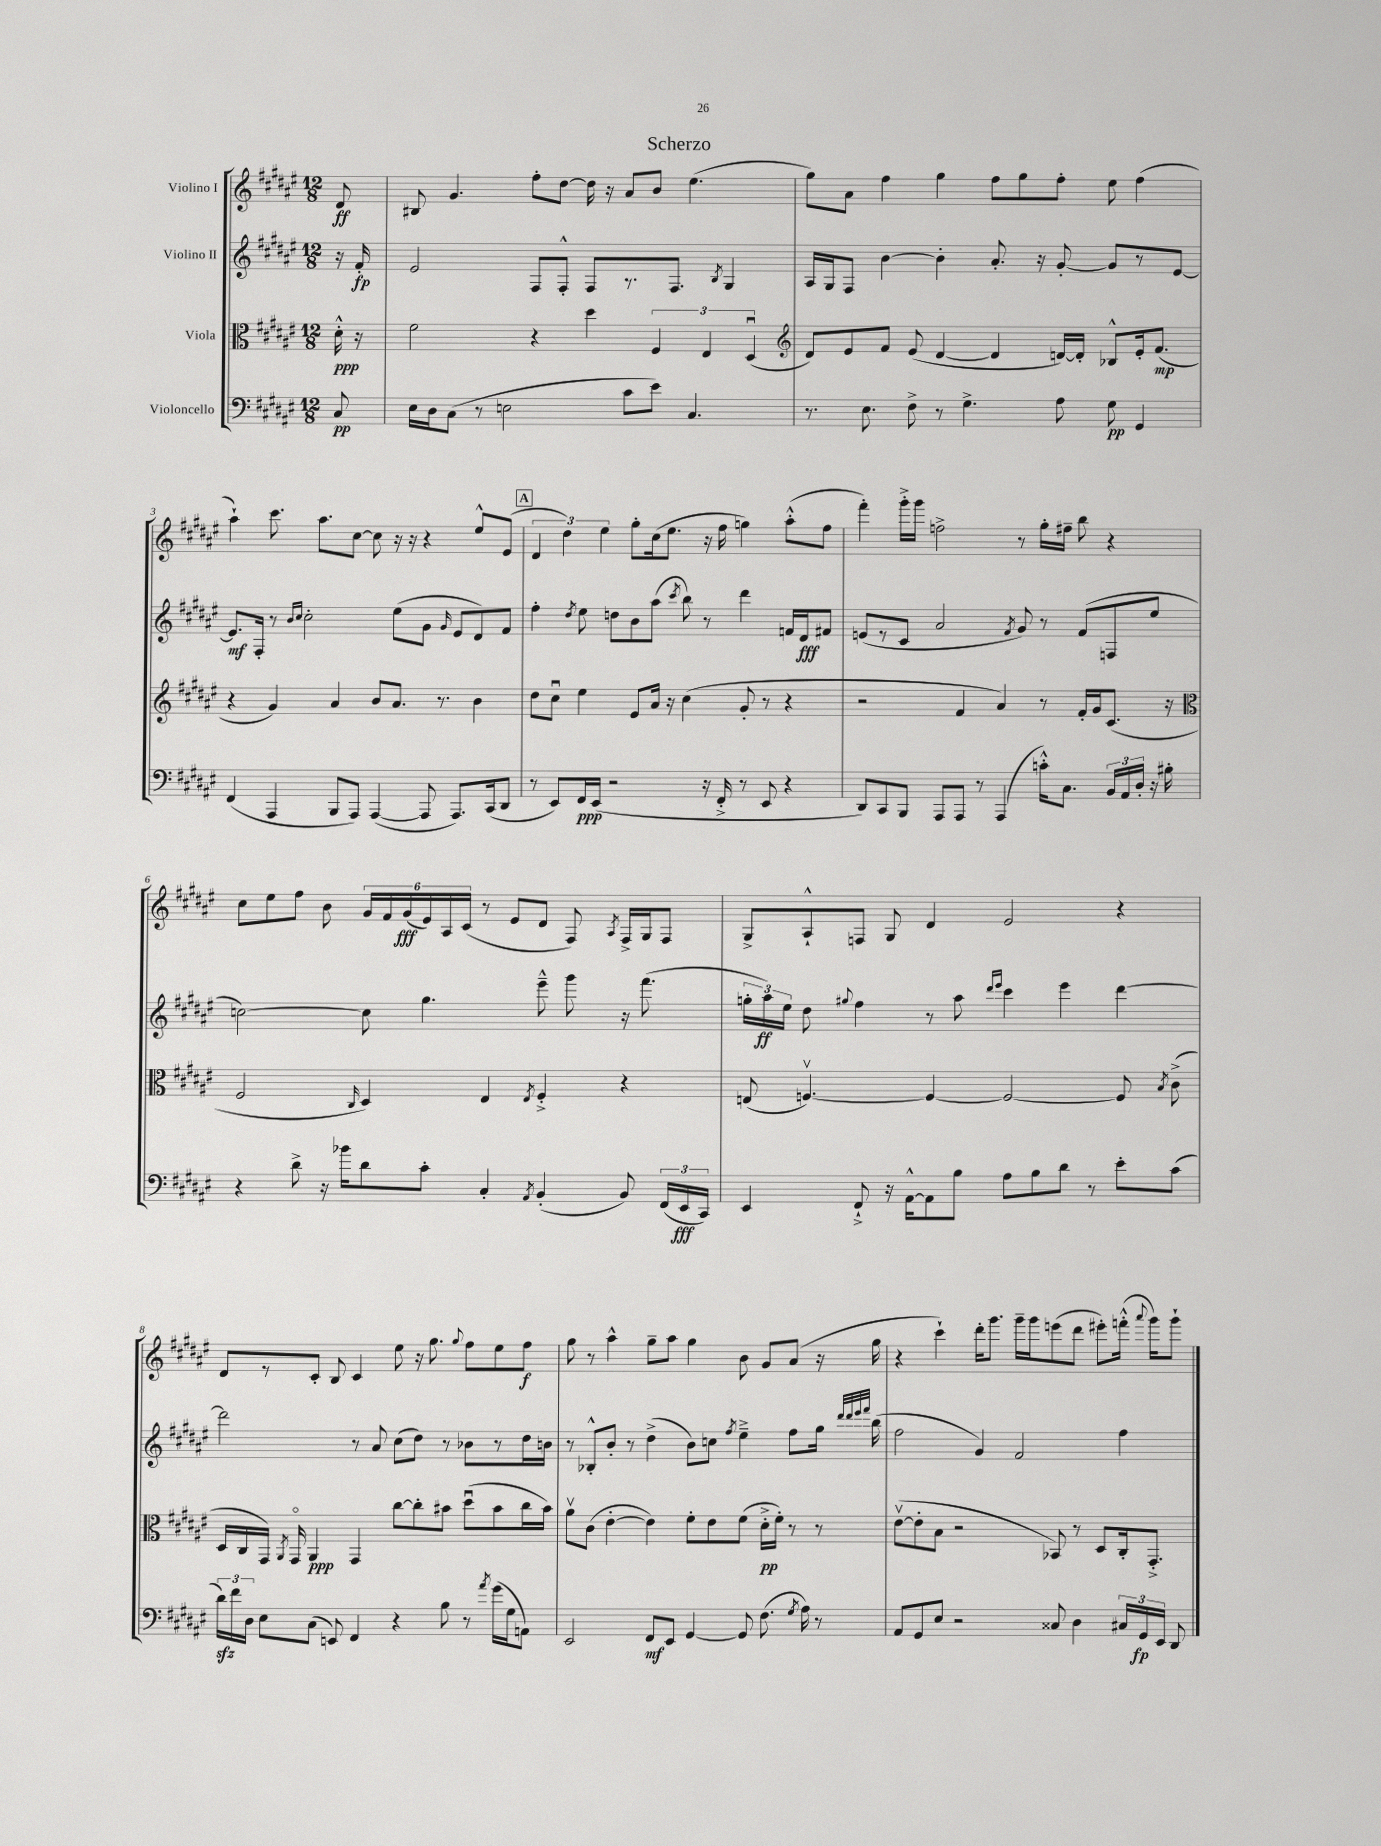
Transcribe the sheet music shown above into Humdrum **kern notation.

**kern	**kern	**kern	**kern
*staff4	*staff3	*staff2	*staff1
*clefF4	*clefC3	*clefG2	*clefG2
*k[f#c#g#d#a#e#]	*k[f#c#g#d#a#e#]	*k[f#c#g#d#a#e#]	*k[f#c#g#d#a#e#]
*M12/8	*M12/8	*M12/8	*M12/8
8C#/	16d#'^^\	16r	8d#/
.	16r	16f#'/	.
=	=	=	=
16E#\LL	2f#\	2e#/	8B#/
16D#\J	.	.	.
(8C#\J	.	.	4.g#/
8r	.	.	.
2E\	.	.	.
.	4r	8F#/L	8ff#'\L
.	.	8F#'^^/J	[8dd#\J
.	4dd#\	8F#/L	16dd#\]
.	.	.	16r
8c#\L	.	8.r	8a#/L
8e#\J)	6F#/	.	8b/J
.	.	8.F#/J	.
4.C#/	.	.	(4.ee#\
.	6E#/	.	.
.	.	8qB/	.
.	.	4G#/	.
.	(6D#u/	.	.
=	=	=	=
*	*clefG2	*	*
8.r	8d#/L)	16A#/LL	8gg#\L)
.	.	16G#/J	.
.	8e#/	8F#/J	8a#\J
8.E#\	.	.	.
.	8f#/J	[4b\	4ff#\
8F#^\	(8e#/	.	.
8r	[4d#/	4b'\]	4gg#\
4.G#^\	.	.	.
.	4d#/]	8.a#'/	8ff#\L
.	.	.	8gg#\
.	.	16r	.
8A#\	[16d/LL)	[8g#'/	8ff#'\J
.	16d'/]JJ	.	.
8G#\	8B-^^/L	8g#/]L	8ee#\
4GG#/	16e#'/k	8r	(4ff#\
.	(8.f#/J	.	.
.	.	[8e#/J	.
=	=	=	=
(4FF#/	4r	8.e#/]L	4aa#`\)
.	.	16F#'/Jk	.
4AAA#/	4g#/)	8r	8.ccc#\
.	.	16qqb/LL	.
.	.	16qqcc#/JJ	.
.	.	2cc#'\	.
.	.	.	8.aa#\L
8BBB/L	4a#/	.	.
8AAA#/J)	.	.	[8cc#\J
([4AAA#/	8b/L	.	8cc#\]
.	8.a#/J	(8ee#\L	16r
.	.	.	16r
8AAA#/]	.	8g#\J	4r
.	8.r	.	.
.	.	16qqg#/	.
8.AAA#/L)	.	8e#/L	.
.	4b\	8d#/)	8ee#^^/L
(16CC#/k	.	.	.
8DD#/J	.	8f#/J	(8e#/J
=	=	=	=
8r	8dd#\L	4ff#'\	6d#/
8EE#/L)	8cc#u\J	.	.
.	.	.	6dd#\)
.	.	8qdd#/	.
16FF#/L	4ee#\	8ee#\	.
(16EE#/JJ	.	.	.
.	.	.	6ee#\
2r	.	8dd\L	.
.	8e#/L	8b\	8gg#'\L
.	16a#/Jk	(8aa#\J	(16cc#\k
.	16r	.	8.ee#\J
.	.	8qccc#/	.
.	(4cc#\	8bb\)	.
16r	.	8r	16r
16FF#'^/	.	.	16ff#\
8r	8g#'/	4ddd#\	4gg\)
8EE#/	8r	.	.
4r	4r	16f/LL	(8aa#'^^\L
.	.	16d#/J	.
.	.	8f#/J	8ff#\J
=	=	=	=
8DD#/L)	2r	(8e/L	4fff#'\)
8CC#/	.	8r	.
8BBB/J	.	8c#/J	16ggg#'^\LL
.	.	.	16ggg#\JJ
8AAA#/L	.	2a#/	2ff^\
8AAA#/J	4f#/	.	.
8r	.	.	.
(4AAA#/	4a#/)	.	.
.	.	8qf#/	.
.	.	8g#/)	8r
16c'^^\LK)	8r	8r	16gg#'\LL
8.C#\J	.	.	16ff#~\JJ
.	16f#'/LL	(8f#/L	8bb\
.	16g#/J	.	.
24BB/LL	(8.c#/J	8F/	4r
24AA#/	.	.	.
24D#'/JJ	.	.	.
16r	.	8ee#/J	.
16B#'\	16r	.	.
=	=	=	=
*	*clefC3	*	*
4r	2F#/	[2cc\)	8cc#\L
.	.	.	8ee#\
8d#^\	.	.	8ff#\J
16r	.	.	8b\
16b-\LK	.	.	.
.	16qqC#/	.	.
8d#\	4D#/)	8cc\]	24g#/LL
.	.	.	24f#/
.	.	.	(24g#/
8c#'\J	.	4.gg#\	24e#/)
.	.	.	24A#/
.	.	.	(24c#/JJ
4C#'/	4E#/	.	8r
.	.	.	8e#/L
8qAA#/	8qE#/	.	.
(4BB'/	4F#'^/	8eee#~^^\	8d#/J
.	.	8ggg#\	8F#/)
.	.	.	8qA#/
8BB/)	4r	16r	16F#^/LL
.	.	(8.fff#\	16G#/J
(24FF#/LL	.	.	8F#/J
24EE#/	.	.	.
24CC#/JJ)	.	.	.
=	=	=	=
4EE#/	(8E/	24gg'\LL	8G#^/L
.	.	24aa#\)	.
.	.	24ee#\JJ	.
.	[4.Fv/)	8dd#\	8A#`^^/
.	.	8qqgg#/	.
8FF#`^/	.	4ff#\	8F/J
16r	.	.	8G#/
[16AA#^^\LK	.	.	.
8AA#\]	4F/_	8r	4d#/
8B\J	.	8aa#\	.
.	.	16qqddd#/LL	.
.	.	16qqeee#/JJ	.
8A#\L	2F/_	4ccc#\	2e#/
8B\	.	.	.
8d#\J	.	4eee#\	.
8r	.	.	.
8e#'\L	8F/]	[4ddd#\	4r
.	8qB/	.	.
(8c#\J	(8c#^\	.	.
=	=	=	=
24d#\LL)	16D#/LL	2ddd#\]	8d#/L
24f#\	.	.	.
.	16C#/	.	.
24D#\JJ	.	.	.
8E#\L	16GG#/JJ)	.	8r
.	8qAA#/	.	.
.	16GG#o/	.	.
(8C#\J	4AA#/	.	8c#'/J
8EE/)	.	.	8B/
4FF#/	4GG#/	8r	4c#/
.	.	8a#/	.
4r	[8cc#\L	(8cc#\L	8ee#\
.	8cc#'\]	8dd#\J)	16r
.	.	.	8.gg#\
8B\	8b#\J	8r	.
.	.	.	8qqgg#/
8r	(8dd#u\L	8b-\L	8ff#\L
8qa#/	.	.	.
(16g#\LL	8b#\	8r	8ee#\
16G#\J	.	.	.
8AA\J)	16cc#\L	16dd#\L	8ff#\J
.	16b#\JJ)	16b\JJ	.
=	=	=	=
2EE#/	8a#v\L	8r	8gg#\
.	(8c#\J	8B-'^^/L	8r
.	[4e#'\	8b'/J	4aa#^^\
.	.	8r	.
8FF#/L	4e#\])	(4dd#^\	8gg#~\L
8EE#/J	.	.	8aa#\J
[4GG#/	8f#'\L	8b\L)	4gg#\
.	8e#\	8cc\J	.
.	.	8qff#/	.
8GG#/]	(8f#\J	4ee#~^\	8b\
(8.F#\	16d#'^\LL	.	8g#/L
.	16f#'\JJ)	.	.
.	8r	8ff#\L	(8a#/J
8qG#/	.	.	.
16A#\)	.	.	.
8r	8r	16gg#\Jk	16r
.	.	32qqddd#/LLL	.
.	.	32qqddd#/	.
.	.	32qqeee#/	.
.	.	32qqfff#/JJJ	.
.	.	(16bb\	16gg#\
=	=	=	=
8AA#/L	([8e#v\L	2ff#\	4r
8GG#/	8e#'\]	.	.
8E#/J	8B\J	.	4ccc#`\)
2r	2r	.	.
.	.	4g#/)	16ddd#'\LK
.	.	.	8.ggg#\J
.	.	2f#/	16ggg#~\LL
.	.	.	16ggg#\J
8C##/	8BB-/)	.	(8eee\
4D#\	8r	.	8ddd#\J
.	8D#/L	.	8eee#'\L)
24C#/LL	16C#'/k	4ff#\	(16fff'^^\Jk
24GG#/	.	.	.
.	.	.	8qqaaa#/
.	8.GG#'^/J	.	16ggg#\LK)
24EE#/JJ	.	.	.
8DD#/	.	.	8ggg#`\J
==	==	==	==
*-	*-	*-	*-
